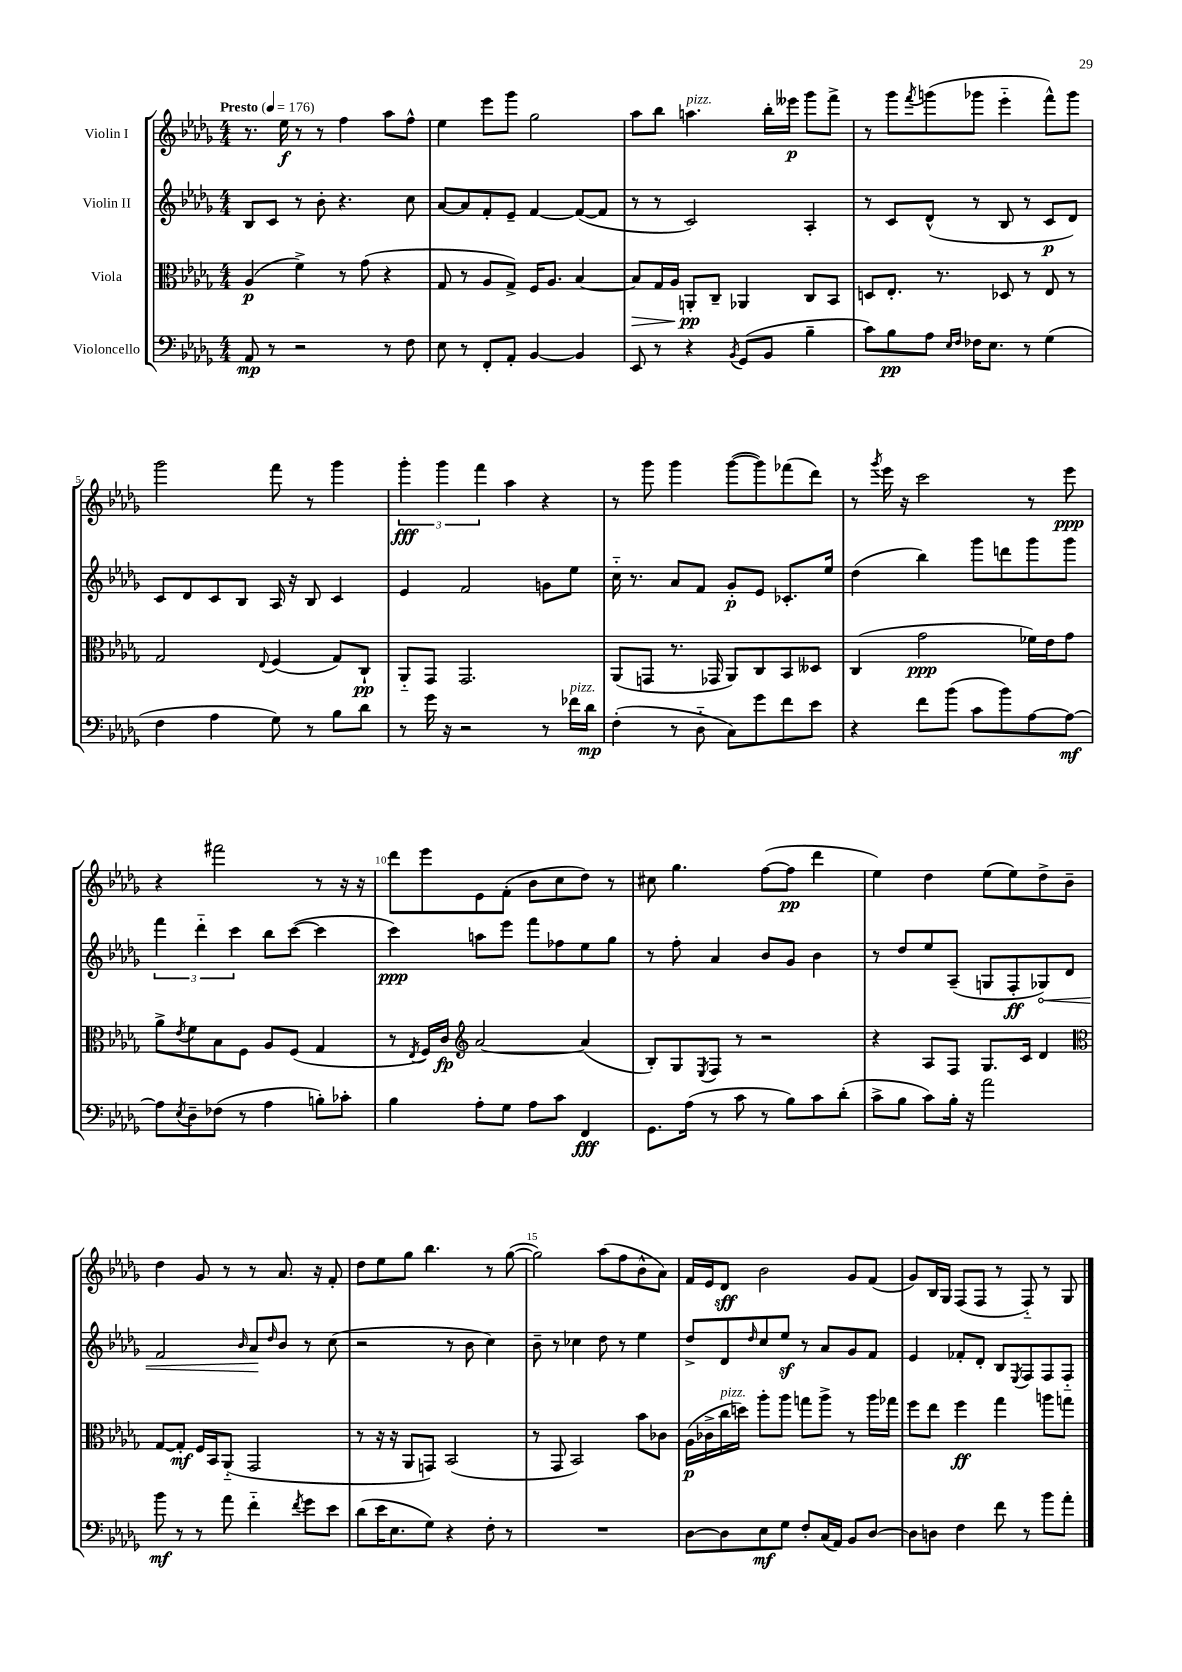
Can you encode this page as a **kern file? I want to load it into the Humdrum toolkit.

**kern	**kern	**kern	**kern
*staff4	*staff3	*staff2	*staff1
*clefF4	*clefC3	*clefG2	*clefG2
*k[b-e-a-d-g-]	*k[b-e-a-d-g-]	*k[b-e-a-d-g-]	*k[b-e-a-d-g-]
*M4/4	*M4/4	*M4/4	*M4/4
*MM176	*MM176	*MM176	*MM176
8AA-/	(4A-/	8B-/L	8.r
8r	.	8c/J	.
.	.	.	16ee-\
2r	4f^\)	8r	8r
.	.	8b-'\	8r
.	8r	4.r	4ff\
.	(8g-\	.	.
8r	4r	.	8aa-\L
8F\	.	8cc\	8ff^^\J
=	=	=	=
8E-\	8G-/	[8a-/L	4ee-\
8r	8r	8a-/]	.
8FF'/L	8A-/L	8f'/	8eee-\L
8AA-'/J	8G-^/J)	8e-~/J	8ggg-\J
[4BB-/	16F/LK	[4f/	2gg-\
.	8.A-/J	.	.
4BB-/]	[4B-/	(8f/_L	.
.	.	8f/]J	.
=	=	=	=
8EE-/	8B-/]L	8r	8aa-\L
8r	16G-/L	8r	8bb-\J
.	16A-/JJ	.	.
4r	8AA'/L	2c/)	4.aa\
.	8C~/J	.	.
8qBB-/	.	.	.
(8GG-/L	4AA-/	.	.
8BB-/J	.	.	16bb-'\LL
.	.	.	16eee--\JJ
4B-~\	8C/L	4A-'/	8ggg-\L
.	8BB-/J	.	8fff^\J
=	=	=	=
8c\L)	8D/L	8r	8r
8B-\	8.E-'/J	8c/L	8ggg-\L
.	.	.	8qfff/
8A-\J	.	(8d-^^/J	(8ggg\
.	8.r	.	.
16qqE-/LL	.	.	.
16qqF/JJ	.	.	.
16F-\LK	.	8r	8ggg-\J
8.E-\J	.	.	.
.	8D-/	8B-/	4eee-'~\
8r	8r	8r	.
(4G-\	8E-/	8c/L	8fff^^\L)
.	8r	8d-/J)	8ggg-\J
=	=	=	=
4F\	2G-/	8c/L	2ggg-\
.	.	8d-/	.
4A-\	.	8c/	.
.	.	8B-/J	.
.	8qqE-/	.	.
8G-\)	(4F/	16A-/	8fff\
.	.	16r	.
8r	.	8B-/	8r
8B-\L	8G-/L)	4c/	4ggg-\
8d-\J	8C`/J	.	.
=	=	=	=
8r	8AA-'~/L	4e-/	6ggg-'\
16g-\	8GG-/J	.	.
.	.	.	6ggg-\
16r	.	.	.
2r	2.GG-/	2f/	.
.	.	.	6fff\
.	.	.	4aa-\
8r	.	8g\L	4r
16f-\LL	.	8ee-\J	.
16d-\JJ	.	.	.
=	=	=	=
(4F'\	(8AA-/L	16cc'~\	8r
.	.	8.r	.
.	8GG/J	.	8ggg-\
8r	8.r	8a-/L	4ggg-\
8D-'~\	.	8f/J	.
.	16GG-/	.	.
8C\L)	8AA-/L)	8g-'/L	([8ggg-\L
8g-\	8C/	8e-/J	8ggg-\])
8f\	8BB-/	8.c-'/L	(8fff-\
8e-\J	8D--/J	.	8ddd-\J)
.	.	16ee-/Jk	.
=	=	=	=
4r	(4C/	(4dd-\	8r
.	.	.	8qggg-/
.	.	.	16eee-\
.	.	.	16r
8f\L	2g-\	4bb-\)	2ccc\
(8b-\J	.	.	.
8c\L	.	8ggg-\L	.
8b-\)	.	8ddd\	.
[8A-\	16f-\LL)	8ggg-\	8r
.	16e-\J	.	.
8A-\_J	8g-\J	8ggg-\J	8eee-\
=	=	=	=
8A-\]L	8a-^\L	6fff\	4r
8qE-/	8qe-/	.	.
8D-~\	8f\	.	.
.	.	6ddd-'~\	.
(8F-\J	8B-\	.	2fff#\
.	.	6ccc\	.
8r	8F\J	.	.
4A-\	8A-/L	8bb-\L	.
.	(8F/J	([8ccc\J	.
8B'\L)	4G-/	4ccc\]	8r
8c-'\J	.	.	16r
.	.	.	16r
=	=	=	=
4B-\	8r	4ccc\)	8ddd-\L
.	8qE-/	.	.
.	16F/LL)	.	8eee-\
.	16c/JJ	.	.
*	*clefG2	*	*
8A-'\L	[2a-/	8aa\L	8e-\
8G-\J	.	8eee-\J	(8f'\J
8A-\L	.	8fff\L	8b-\L
8c\J	.	8ff-\	8cc\
4FF/	(4a-/]	8ee-\	8dd-\J)
.	.	8gg-\J	8r
=	=	=	=
8.GG-\L	8B-'/L)	8r	8cc#\
.	8G-/	8ff'\	4.gg-\
(16A-\Jk	.	.	.
.	8qE-/	.	.
8r	8F/J	4a-/	.
8c\	8r	.	.
8r	2r	8b-/L	([8ff\L
8B-\L)	.	8g-/J	8ff\]J
8c\	.	4b-\	4ddd-\
(8d-'\J	.	.	.
=	=	=	=
8c^\L	4r	8r	4ee-\)
8B-\J	.	8dd-/L	.
8c\L)	8A-/L	8ee-/	4dd-\
16B-'\Jk	8F/J	(8A-~/J	.
16r	.	.	.
2a-\	8.G-/L	8G/L	(8ee-\L
.	.	8F'/	8ee-\)
.	16c/Jk	.	.
.	4d-/	8G-/)	8dd-^\
.	.	8d-/J	8b-~\J
=	=	=	=
*	*clefC3	*	*
8b-\	[8G-/L	2f/	4dd-\
8r	8G-'/]J	.	.
8r	16F/LL	.	8g-/
.	16BB-/J	.	.
8a-\	(8AA-'~/J	.	8r
.	.	16qqb-/	.
4f'~\	2GG-/	8a-/L	8r
.	.	16qqdd-/	.
.	.	8b-/J	8.a-/
8qf/	.	.	.
8g-\L	.	8r	.
.	.	.	16r
8e-\J	.	(8cc\	8f'/
=	=	=	=
(8d-\L	8r	2r	8dd-\L
16e-\K	16r	.	8ee-\
8.E-\	16r	.	.
.	8AA-/L	.	8gg-\J
8G-\J)	8GG/J)	.	4.bb-\
4r	(2BB-/	8r	.
.	.	8b-\	.
8F'\	.	4cc\)	8r
8r	.	.	([8gg-\
=	=	=	=
1r	8r	8b-~\	2gg-\])
.	8GG-/	8r	.
.	2BB-/)	4cc-\	.
.	.	8dd-\	(8aa-\L
.	.	8r	8ff\
.	8b-\L	4ee-\	8b-^^\
.	8c-\J	.	8a-\J)
=	=	=	=
[8D-\L	(16A-\LL	8dd-^/L	16f/LL
.	16c-^\	.	16e-/J
8D-\]	16cc\	8d-/	8d-/J
.	16dd\JJ)	.	.
.	.	16qqdd-/	.
8E-\	8aa-'\L	8cc/	2b-\
8G-\J	8aa-\J	8ee-/J	.
8F'/L	8gg\L	8r	.
(16C/L	8aa-^\J	8a-/L	.
16AA-/JJ)	.	.	.
8BB-/L	8r	8g-/	8g-/L
[8D-/J	16aa-\LL	8f/J	(8f/J
.	16gg-\JJ	.	.
=	=	=	=
8D-\]L	8ff\L	4e-/	8g-/L)
8D\J	8ee-\J	.	16B-/L
.	.	.	16G-/JJ
4F\	4ff\	8f-'/L	(8F/L
.	.	8d-'/J	8F/J
8f\	4gg-\	8B-/L	8r
.	.	8qE-/	.
8r	.	8F/	8F'~/)
8b-\L	8aa\L	8F/	8r
8a-'\J	8gg\J	8F'~/J	8G-/
==	==	==	==
*-	*-	*-	*-
